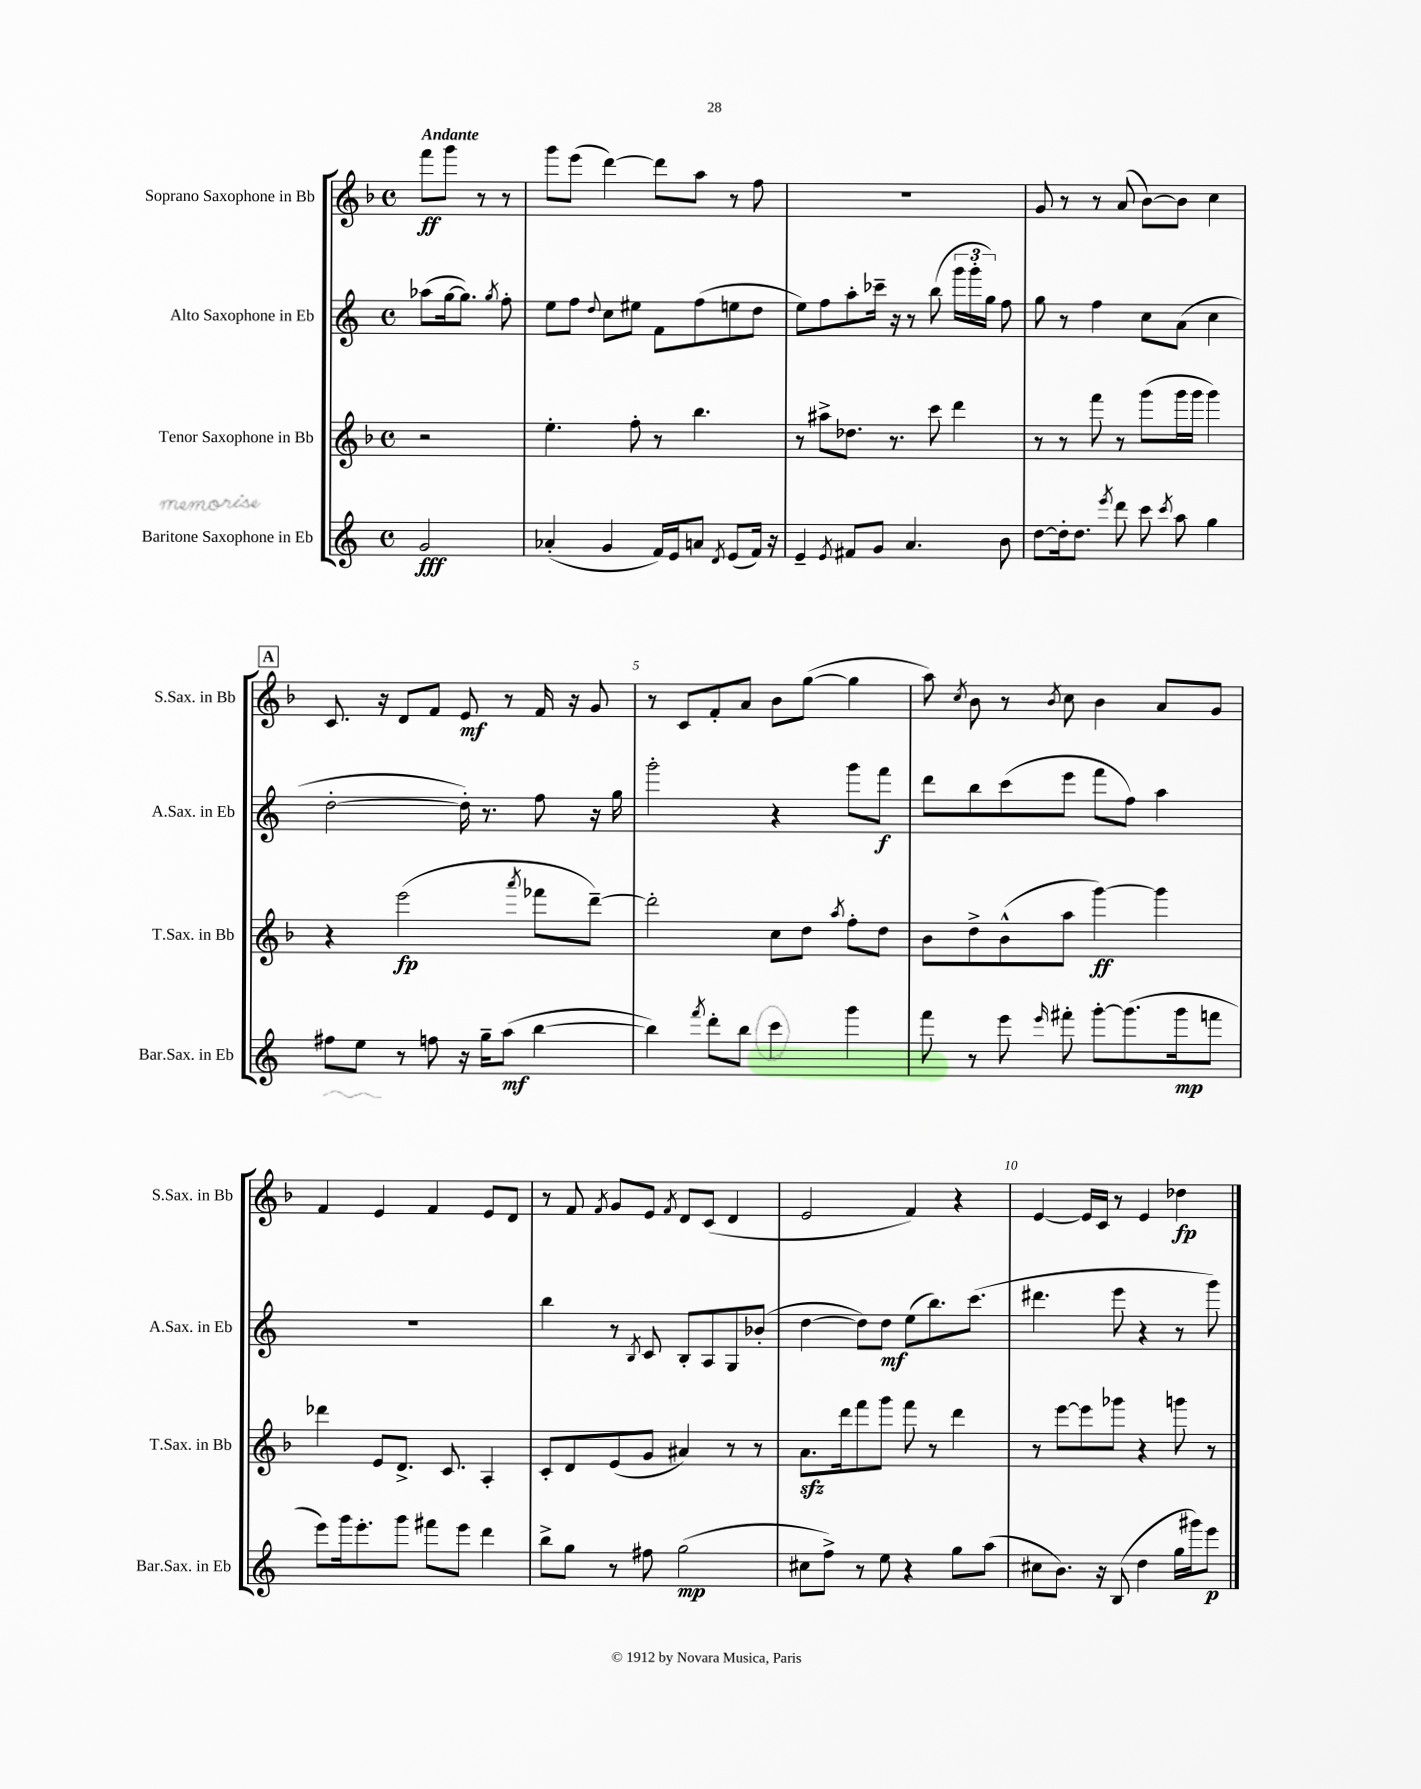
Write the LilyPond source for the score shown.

<<
\new StaffGroup <<
\new Staff = "s0" \with { instrumentName = "Soprano Saxophone in Bb" shortInstrumentName = "S.Sax. in Bb" } {
    \clef treble \key f \major \defaultTimeSignature \time 4/4 \partial 2 \tempo "Andante"
    \autoBeamOff f'''8[\ff g'''8] r8 r8 |
    g'''8[ e'''8]( d'''4~) d'''8[ a''8] r8 f''8 |
    R1 |
    g'8 r8 r8 a'8( bes'8[~) bes'8] c''4 |
    \mark \markup { \box "A" } c'8. r16 d'8[ f'8] e'8\mf r8 f'16 r16 g'8 |
    r8 c'8[ f'8-. a'8] bes'8[ g''8]~( g''4 |
    a''8) \acciaccatura { c''8 } bes'8 r8 \acciaccatura { bes'8 } c''8 bes'4 a'8[ g'8] |
    f'4 e'4 f'4 e'8[ d'8] |
    r8 f'8 \acciaccatura { f'8 } g'8[ e'8] \acciaccatura { f'8 } d'8[ c'8]( d'4 |
    e'2 f'4) r4 |
    e'4~ e'16[ c'16] r8 e'4 des''4\fp \bar "|." |
}
\new Staff = "s1" \with { instrumentName = "Alto Saxophone in Eb" shortInstrumentName = "A.Sax. in Eb" } {
    \clef treble \key c \major \defaultTimeSignature \time 4/4 \partial 2
    \autoBeamOff aes''8[( g''16~ g''8.]) \acciaccatura { g''8 } f''8-. |
    e''8[ f''8] \appoggiatura { d''8 } c''8[ eis''8] f'8[ f''8( e''8 d''8] |
    e''8[) f''8 a''8-. ces'''16]-- r16 r8 b''8( \tuplet 3/2 { g'''16[ g'''16-. g''16]) } f''8 |
    g''8 r8 f''4 c''8[ a'8]( c''4 |
    \mark \markup { \box "A" } d''2~-. d''16-.) r8. f''8 r16 g''16 |
    g'''2-. r4 g'''8[ f'''8]\f |
    d'''8[ b''8 c'''8( e'''8] f'''8[ f''8]) a''4 |
    R1 |
    b''4 r8 \acciaccatura { b8 } c'8 b8[-. a8 g8 bes'8]-.( |
    d''4~ d''8[) d''8]\mf e''8[( b''8.) c'''8.]( |
    dis'''4. e'''8 r4 r8 g'''8) \bar "|." |
}
\new Staff = "s2" \with { instrumentName = "Tenor Saxophone in Bb" shortInstrumentName = "T.Sax. in Bb" } {
    \clef treble \key f \major \defaultTimeSignature \time 4/4 \partial 2
    \autoBeamOff r2 |
    e''4.-. f''8-. r8 bes''4. |
    r8 ais''8[-> des''8.] r8. c'''8 d'''4 |
    r8 r8 f'''8 r8 g'''8[( g'''16 g'''16] g'''4) |
    \mark \markup { \box "A" } r4 e'''2\fp( \acciaccatura { a'''8 } fes'''8[ d'''8]~--) |
    d'''2-. c''8[ d''8] \acciaccatura { a''8 } f''8[-. d''8] |
    bes'8[ d''8-> bes'8-^( a''8] g'''4~\ff) g'''4 |
    des'''4 e'8[ d'8.]-> c'8. a4-. |
    c'8[-. d'8 e'8( g'8] ais'4) r8 r8 |
    a'8.[\sfz d'''16 f'''8 g'''8] f'''8 r8 d'''4 |
    r8 e'''8[~ e'''8 ges'''8] r4 g'''8 r8 \bar "|." |
}
\new Staff = "s3" \with { instrumentName = "Baritone Saxophone in Eb" shortInstrumentName = "Bar.Sax. in Eb" } {
    \clef treble \key c \major \defaultTimeSignature \time 4/4 \partial 2
    \autoBeamOff g'2\fff |
    aes'4-.( g'4 f'16[) e'16 a'8] \acciaccatura { d'8 } e'8[( f'16]) r16 |
    e'4-- \acciaccatura { e'8 } fis'8[ g'8] a'4. b'8 |
    d''8[~ d''16-. d''8.] \acciaccatura { e'''8 } d'''8 c'''8 \acciaccatura { c'''8 } a''8 g''4 |
    \mark \markup { \box "A" } fis''8[ e''8] r8 f''8 r16 g''16[-- a''8]\mf( b''4~ |
    b''4) \acciaccatura { f'''8 } d'''8[-. b''8] c'''4 g'''4 |
    f'''8 r8 e'''8 \grace { e'''16 } fis'''8-. g'''8[~-. g'''8.( g'''16\mp f'''8] |
    e'''8[) g'''16 e'''8.-. g'''8] fis'''8[ e'''8] d'''4 |
    b''8[-> g''8] r8 fis''8 g''2\mp( |
    cis''8[ f''8]->) r8 e''8 r4 g''8[ a''8]( |
    cis''8[ b'8.]) r16 b8( d''4 g''16[ gis'''16) e'''8]\p \bar "|." |
}
>>
>>
\layout { \context { \Score \override BarNumber.break-visibility = ##(#f #t #t) barNumberVisibility = #(every-nth-bar-number-visible 5) } }
